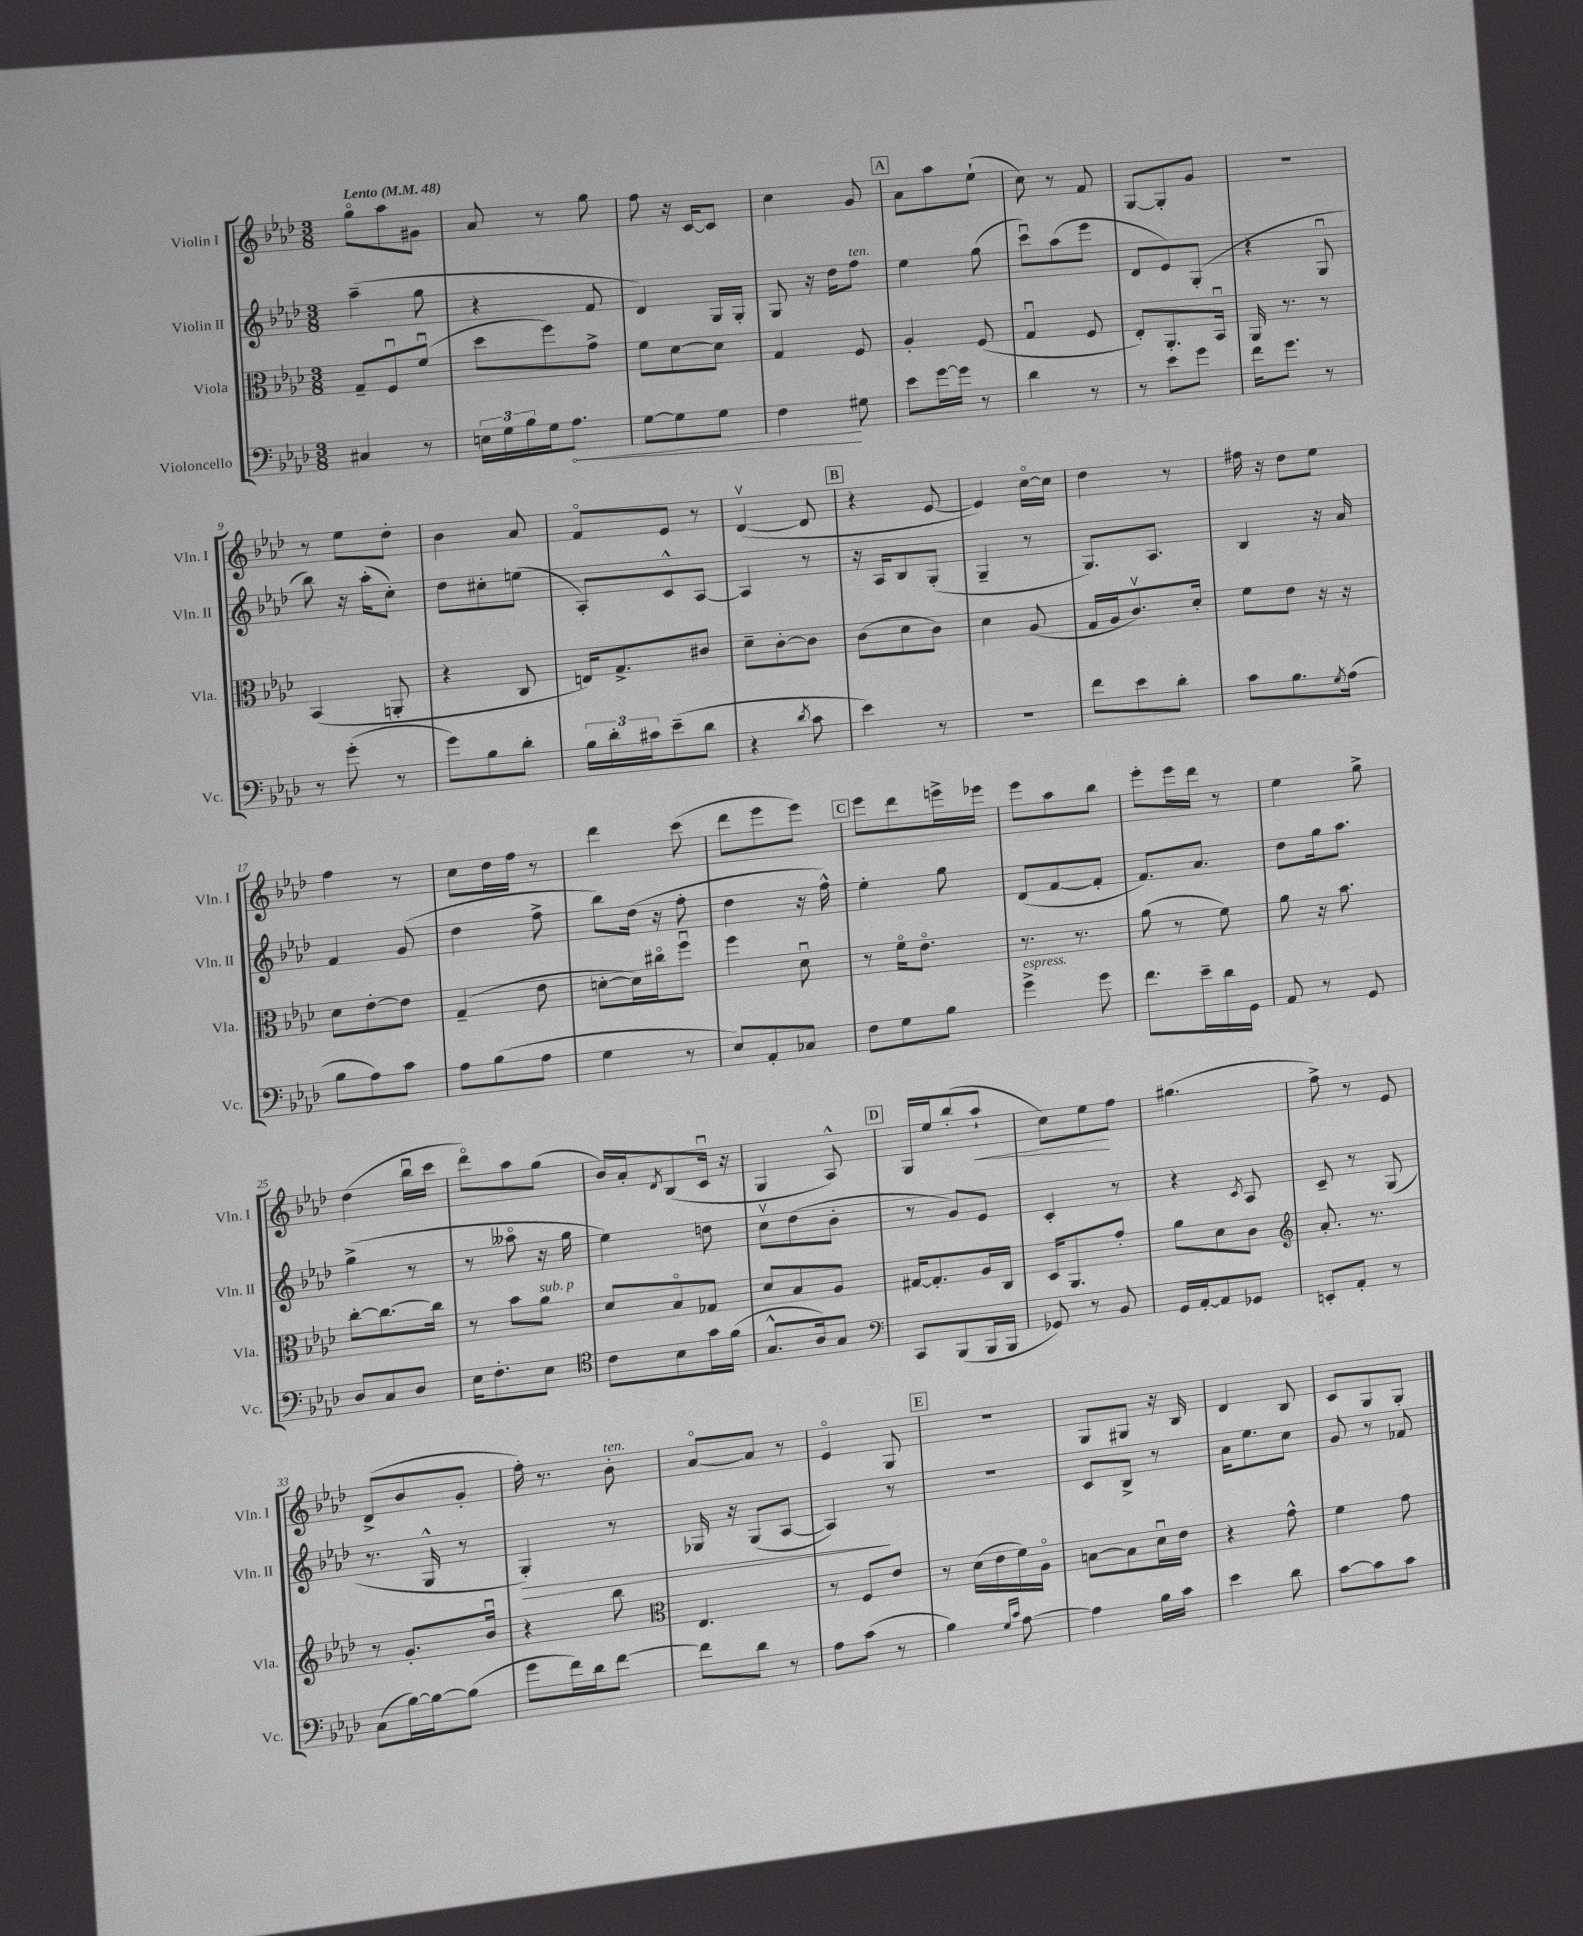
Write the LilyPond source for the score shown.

<<
\new StaffGroup <<
\new Staff = "s0" \with { instrumentName = "Violin I" shortInstrumentName = "Vln. I" } {
    \clef treble \key aes \major \numericTimeSignature \time 3/8 \tempo "Lento" 4 = 48
    g''8\flageolet aes''8 gis'8 |
    aes'8 r8 g''8 |
    f''8 r16 c'16~ c'8 |
    c''4 g'8 |
    \mark \markup { \box "A" } aes'8 aes''8 ees''8-!( |
    c''8) r8 f'8 |
    g8~ g8-. g'8 |
    r4. |
    r8 ees''8 des''8-. |
    bes'4 aes'8 |
    f'8\flageolet ees'8 r8 |
    des'4~\upbow( des'8 |
    \mark \markup { \box "B" } r4 ees'8~ |
    ees'4) c''16~\flageolet c''16 |
    des''4 r8 |
    fis''16 r16 des''8 ees''8 |
    f''4 r8 |
    c''8 des''16 f''16 r8 |
    des'''4 c'''8( |
    des'''8 ees'''8 ees'''8) |
    \mark \markup { \box "C" } ees'''8 des'''8 e'''16-> ees'''16 |
    ees'''8 aes''8 bes''8 |
    ees'''8-. ees'''16 des'''16 r8 |
    ees''4 g''8-> |
    des''4( bes''16\downbow c'''16 |
    des'''8\flageolet) aes''8 g''8( |
    bes'16) aes'16-. \acciaccatura { des'8 } bes8( c'16\downbow r16 |
    g4 aes8-^) |
    \mark \markup { \box "D" } g16 ees''16 bes''8-.( aes''8-!\< |
    c''8) ees''8\! f''8 |
    gis''4.( |
    f''8->) r8 ees'8 |
    des'8->( bes'8 g'8-. |
    f''16-.) r8. bes'8-.^\markup { \italic "ten." } |
    aes'8~\flageolet aes'8 r8 |
    ees'4\flageolet g8 |
    \mark \markup { \box "E" } R4. |
    g8 gis8 r16 bes16 |
    des'4 bes8 |
    c'8 g8 g8-. \bar "|." |
}
\new Staff = "s1" \with { instrumentName = "Violin II" shortInstrumentName = "Vln. II" } {
    \clef treble \key aes \major \numericTimeSignature \time 3/8
    aes''4--( g''8 |
    r4 f'8 |
    des'4) g16 g16-. |
    g8 r16 des''16 f''8^\markup { \italic "ten." } |
    \mark \markup { \box "A" } ees''4 g''8( |
    c'''8\downbow) aes''8( ees'''8 |
    des'8 ees'8) g8-.( |
    r4 g8\downbow |
    bes''8) r16 aes''16-.( c''8-.) |
    des''8 cis''8-. e''8( |
    aes8-.) c'8-^ aes8~ |
    aes4 r8 |
    \mark \markup { \box "B" } r16 aes16 bes8 g8-.( |
    g4-- r8 |
    g8.) aes8. |
    bes4 r16 aes'16 |
    f'4 g'8( |
    des''4 f''8-> |
    bes''8) des''16( r16 f''8-. |
    des''4 r16 f''16-^) |
    \mark \markup { \box "C" } ees''4-. g''8 |
    des'8( f'8~ f'8-. |
    f'8.) aes'8. |
    des''8 g''16 aes''8. |
    g''4->( r8 |
    r8 aeses''8\flageolet r16 g''16 |
    ees''4) d''8 |
    c''8\upbow des''8( bes'8-. |
    \mark \markup { \box "D" } r8 g'8) ees'8 |
    c'4-. r8 |
    r4 \acciaccatura { c'8 } aes8 |
    c'8-- r8 g8( |
    r8. g16-^ r8 |
    g4-.\>) r8 |
    ges16 r16 ges8( aes8~ |
    aes4\!) r8 |
    \mark \markup { \box "E" } R4. |
    c'8 bes8-> r8 |
    aes'16 ees''8. c''8 |
    g'8 r8 fes'8 \bar "|." |
}
\new Staff = "s2" \with { instrumentName = "Viola" shortInstrumentName = "Vla." } {
    \clef alto \key aes \major \numericTimeSignature \time 3/8
    g8-- f8\downbow f'8\downbow( |
    des''8 f''8) g'8-> |
    f'8 des'8~ des'8 |
    g4 f8 |
    \mark \markup { \box "A" } aes4-. f8( |
    g4\downbow f8 |
    ees8-.) aes,8.-. bes,16\downbow |
    aes,16 r8. r8 |
    bes,4( a,8-. |
    r4 c8 |
    e16) g8.-> cis'8 |
    des'8-- c'8~-. c'8 |
    \mark \markup { \box "B" } c'8( des'8 c'8) |
    des'4 aes8( |
    g16 aes16 c'8.\upbow) des'16-. |
    f'8 ees'8 r16 r16 |
    des'8 ees'8~-. ees'8 |
    g4--( ees'8 |
    d'8~-. d'16) cis''16\flageolet f''8\downbow |
    f''4 des'8\downbow |
    \mark \markup { \box "C" } r8 f'16\flageolet ees'8.\flageolet |
    r8. r8. |
    aes'8( r8 f'8) |
    aes'8 r16 bes'8. |
    c''8~-. c''8.~ c''16 |
    r8 bes'8 aes'8^\markup { \italic "sub. p" } |
    des'8 bes8\flageolet ges8 |
    des'8 bes8 aes8 |
    \mark \markup { \box "D" } gis16~ gis8.-. aes16 c16 |
    des16 aes,8. g'8-. |
    aes'8 des'8 c'8 |
    \clef treble aes'8.-. r8. |
    r8 g'8.-. bes'16\downbow |
    r4 bes''8 |
    \clef alto ees4. |
    r8 f8 ees'8 |
    \mark \markup { \box "E" } r8 des'16( ees'16 f'16) aes16\flageolet |
    b8~ b8 des'16\downbow ees'16 |
    r4 g'8-^ |
    f'4 g'8 \bar "|." |
}
\new Staff = "s3" \with { instrumentName = "Violoncello" shortInstrumentName = "Vc." } {
    \clef bass \key aes \major \numericTimeSignature \time 3/8
    cis4 r8 |
    \tuplet 3/2 { e16 g16 bes16 } g16 \once \override Hairpin.circled-tip = ##t aes8.\< |
    g8~ g8 g8 |
    f4\! gis8 |
    \mark \markup { \box "A" } ees'8 g'16~ g'16 r8 |
    des'4 r8 |
    r8 ees'8 g'8 |
    f'16 g'8. r8 |
    r8 g'8-.( r8 |
    g'8) bes8 des'8-. |
    \tuplet 3/2 { bes16 des'16-. cis'16 } ees'8--( des'8 |
    r4 \acciaccatura { des'8 } c'8 |
    \mark \markup { \box "B" } ees'4) r8 |
    R4. |
    f'8 ees'8 des'8-. |
    c'8 bes8. \acciaccatura { g8 } aes16( |
    bes8 aes8) c'8 |
    aes8 bes8( aes8 |
    g4 r8 |
    ees8) aes,8-. ces8 |
    \mark \markup { \box "C" } f8 g8 bes8 |
    g'4->^\markup { \italic "espress." } g'8 |
    f'8. ees'16-- des'16 g,16 |
    aes,8 r8 g,8 |
    des8 c8 des8 |
    ees16 f8.-. ees8 |
    \clef tenor c'8 bes8 g'16 f'16( |
    g8.-^ aes16) g8 |
    \mark \markup { \box "D" } \clef bass c,8 bes,,8( bes,,16 bes,,16 |
    ges,8) r8 bes,8 |
    g,16 aes,16~-. aes,8 ges,8 |
    e,8-. aes,8-. r8 |
    c8( bes16~) bes16~ bes8( |
    g'8 f'16) des'16 f'8~ |
    f'8 des'8 r8 |
    aes8 c'8( r8 |
    \mark \markup { \box "E" } bes4) \grace { g16 c'16 } aes8~ |
    aes4 bes16 c'16 |
    ees'4 des'8 |
    c'8~ c'8 c'8 \bar "|." |
}
>>
>>
